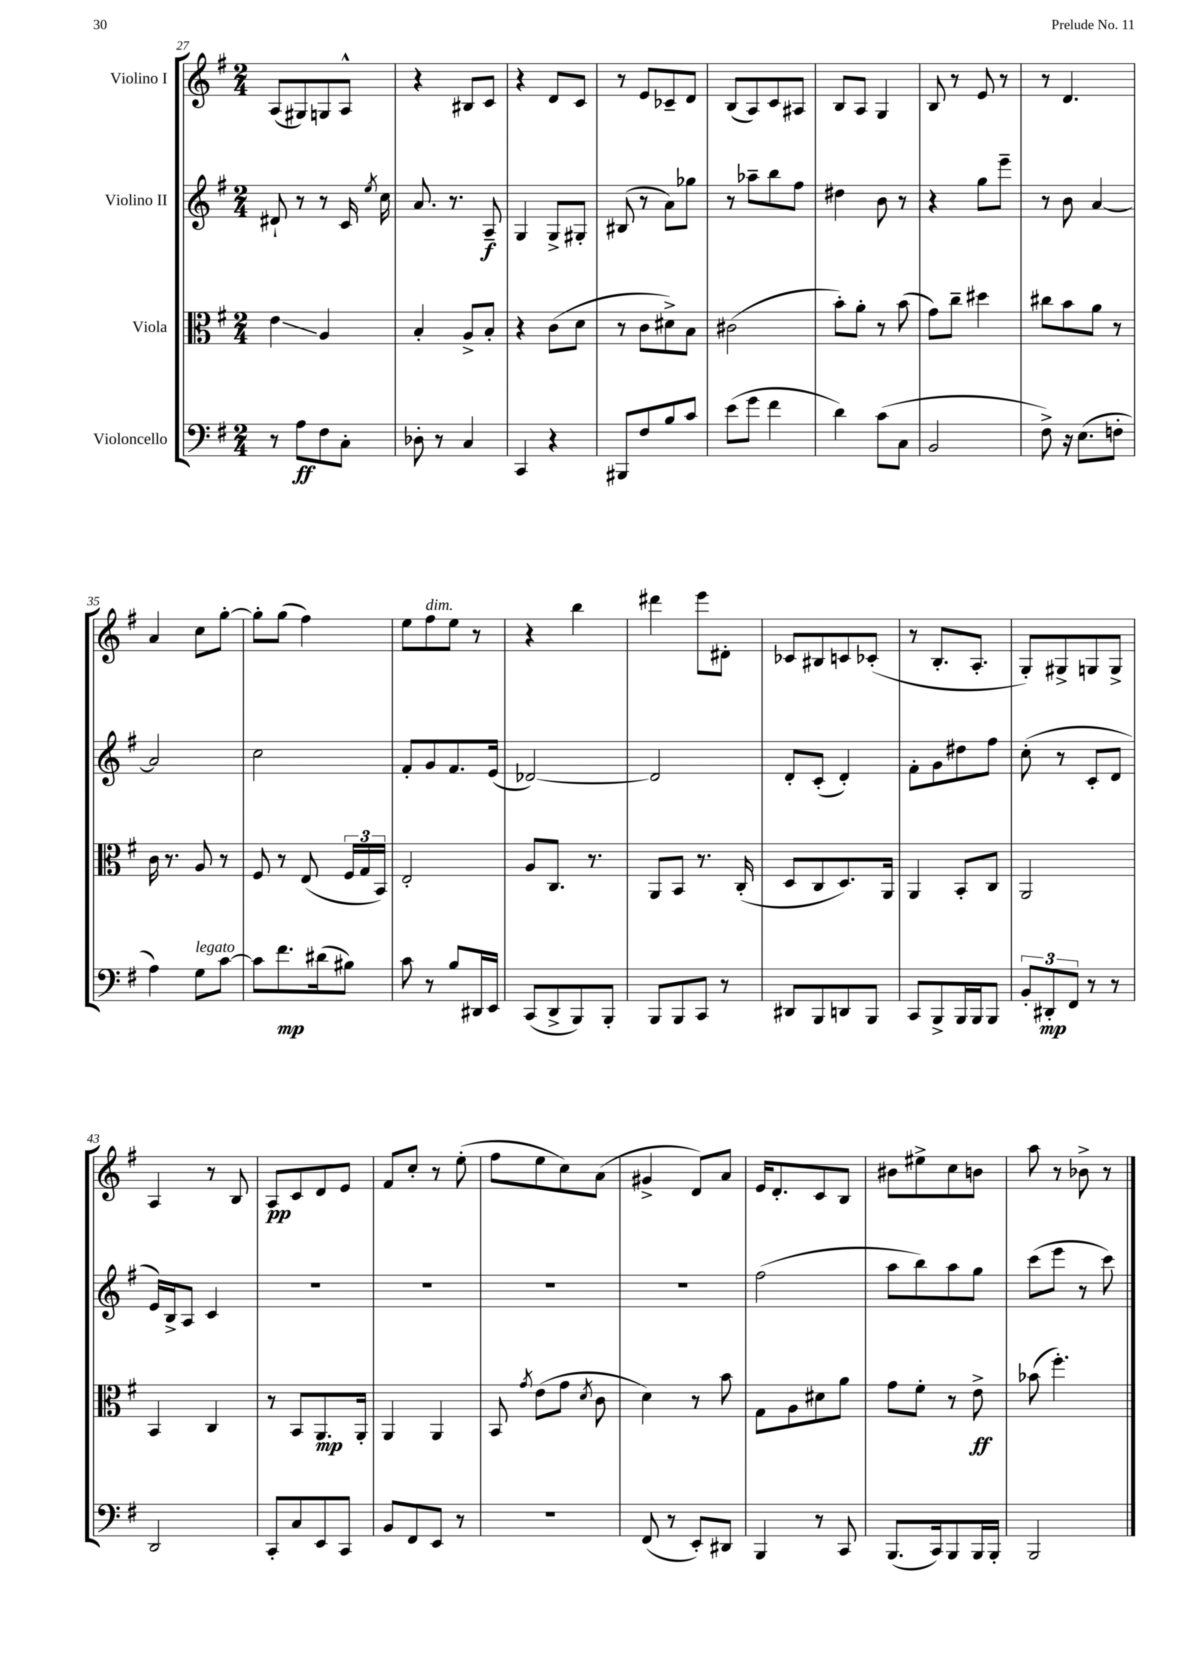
<<
\new StaffGroup <<
\new Staff = "s0" \with { instrumentName = "Violino I" } {
    \clef treble \key g \major \numericTimeSignature \time 2/4
    \autoBeamOff a8[( gis8) g8 a8]-^ |
    r4 bis8[ c'8] |
    r4 d'8[ c'8] |
    r8 e'8[ ces'8-- d'8] |
    b8[( a8) c'8 ais8] |
    b8[ a8] g4 |
    b8 r8 e'8 r8 |
    r8 d'4. |
    a'4 c''8[ g''8]~-. |
    g''8[-. g''8]( fis''4) |
    e''8[ fis''8^\markup { \italic "dim." } e''8] r8 |
    r4 b''4 |
    dis'''4 e'''8[ dis'8]-. |
    ces'8[ bis8 c'8 ces'8]-.( |
    r8 b8.[-. a8.]-. |
    g8[-.) gis8-> g8 g8]-> |
    a4 r8 b8 |
    a8[\pp c'8 d'8 e'8] |
    fis'8[ c''8]-. r8 e''8-.( |
    fis''8[ e''8 c''8) a'8]( |
    gis'4-> d'8[) a'8] |
    e'16[ d'8.-. c'8 b8] |
    bis'8[ eis''8-> c''8 b'8] |
    a''8 r8 bes'8-> r8 \bar "|." |
}
\new Staff = "s1" \with { instrumentName = "Violino II" } {
    \clef treble \key g \major \numericTimeSignature \time 2/4
    \autoBeamOff dis'8-! r8 r8 c'16 \acciaccatura { e''8 } c''16 |
    a'8. r8. a8--\f |
    g4 g8[-> gis8]-. |
    bis8( r8 a'8[) ges''8] |
    r8 aes''8[-- b''8 fis''8] |
    dis''4 b'8 r8 |
    r4 g''8[ e'''8]-- |
    r8 b'8 a'4~ |
    a'2 |
    c''2 |
    fis'8[-. g'8 fis'8. e'16]( |
    des'2~) |
    des'2 |
    d'8[-. c'8]-.( d'4-.) |
    fis'8[-. g'8 dis''8 fis''8] |
    c''8-.( r8 c'8[-. d'8] |
    e'16[) b16-> a8] c'4 |
    R2 |
    R2 |
    R2 |
    R2 |
    fis''2( |
    a''8[ b''8) a''8 g''8] |
    c'''8[( e'''8] r8 c'''8) \bar "|." |
}
\new Staff = "s2" \with { instrumentName = "Viola" } {
    \clef alto \key g \major \numericTimeSignature \time 2/4
    \autoBeamOff e'4\glissando a4 |
    b4-. a8[-> b8]-. |
    r4 c'8[( d'8] |
    r8 c'8[ dis'8->) b8] |
    cis'2( |
    b'8[-.) a'8]-. r8 b'8( |
    g'8[) c''8]-- dis''4 |
    cis''8[ b'8 a'8] r8 |
    c'16 r8. a8 r8 |
    fis8 r8 e8( \tuplet 3/2 { fis16[ g16 b,16]) } |
    e2-. |
    a8[ c8.] r8. |
    a,8[ b,8] r8. c16-.( |
    d8[ c8 d8.) a,16] |
    a,4 b,8[-. c8] |
    a,2 |
    b,4 c4 |
    r8 b,8[ a,8.\mp a,16]-. |
    a,4 a,4 |
    b,8 \acciaccatura { g'8 } e'8[( g'8] \acciaccatura { d'8 } c'8 |
    d'4) r8 b'8 |
    g8[ a8 dis'8 a'8] |
    g'8[ fis'8]-. r8 e'8->\ff |
    bes'8( fis''4.-.) \bar "|." |
}
\new Staff = "s3" \with { instrumentName = "Violoncello" } {
    \clef bass \key g \major \numericTimeSignature \time 2/4
    \autoBeamOff r8 a8[\ff fis8 c8]-. |
    des8-. r8 c4 |
    c,4 r4 |
    bis,,8[ fis8 b8 c'8] |
    e'8[( g'8] fis'4 |
    d'4) c'8[( c8] |
    b,2 |
    fis8->) r16 e8.[( f8]-. |
    a4) g8[^\markup { \italic "legato" } c'8]~ |
    c'8[ fis'8.\mp dis'16( bis8]) |
    c'8 r8 b8[ dis,16 e,16] |
    c,8[( d,8-> b,,8) b,,8]-. |
    b,,8[ b,,8 c,8] r8 |
    dis,8[ b,,8 d,8 b,,8] |
    c,8[ b,,8-> b,,16 b,,16 b,,8] |
    \tuplet 3/2 { b,8[-. dis,8-.\mp fis,8] } r8 r8 |
    d,2 |
    c,8[-. c8 e,8 c,8] |
    b,8[ fis,8 e,8] r8 |
    r2 |
    fis,8( r8 e,8[-.) dis,8] |
    b,,4 r8 c,8 |
    b,,8.[( c,16) b,,8 b,,16 b,,16]-. |
    b,,2 \bar "|." |
}
>>
>>
\layout { \context { \Score currentBarNumber = #27 } }
